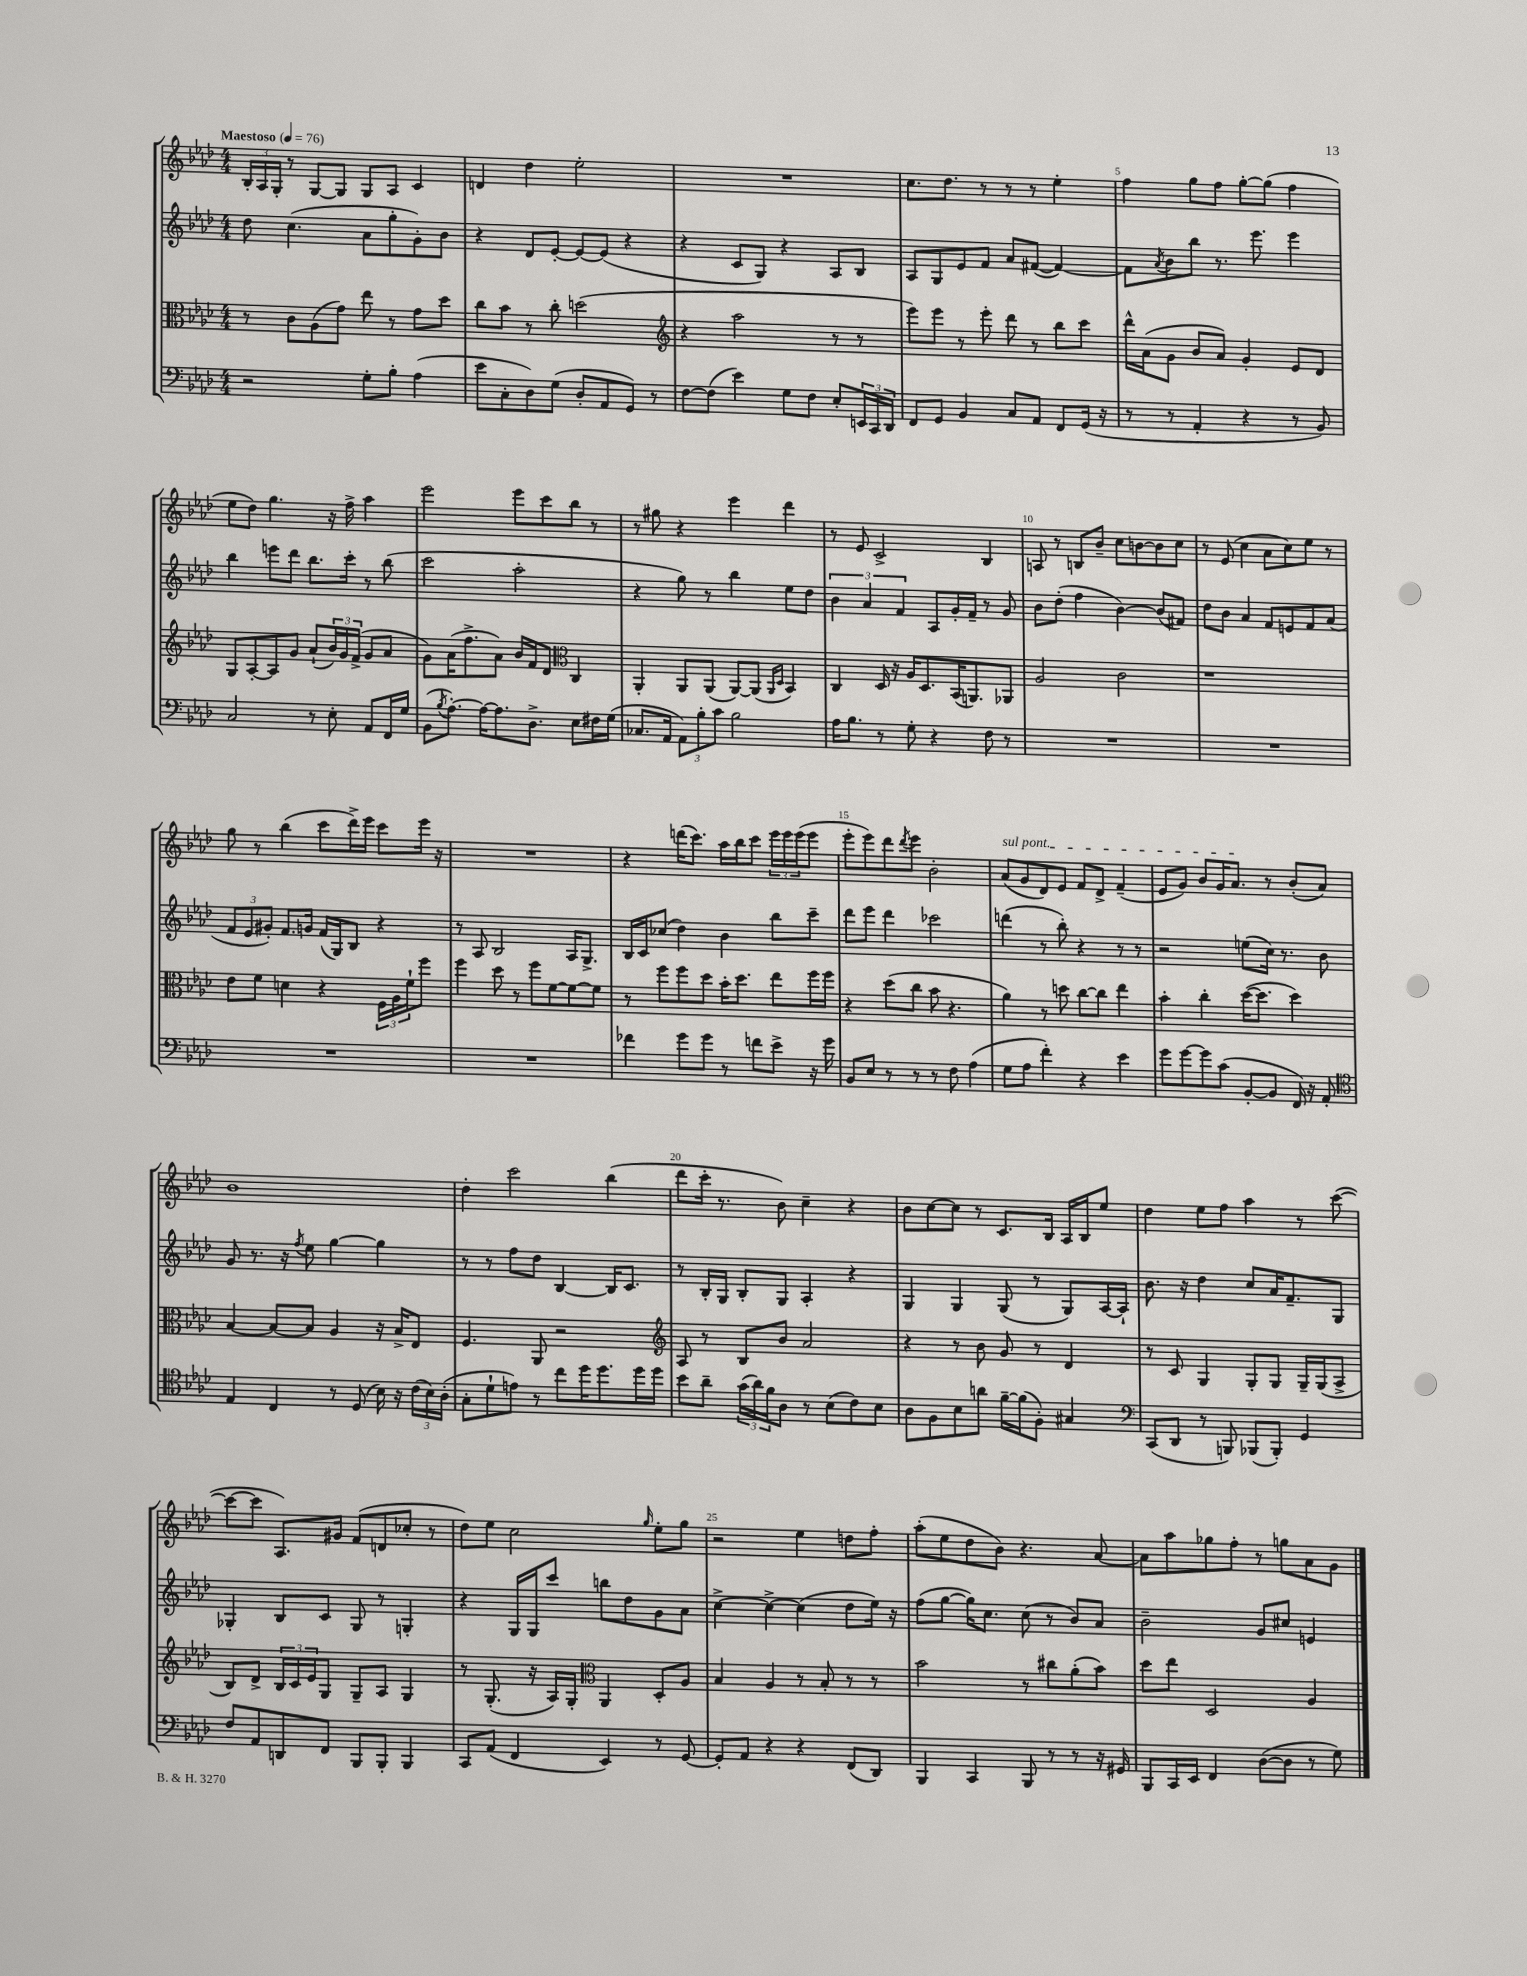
<<
\new StaffGroup <<
\new Staff = "s0" {
    \clef treble \key aes \major \numericTimeSignature \time 4/4 \tempo "Maestoso" 4 = 76
    \tuplet 3/2 { bes16-. aes16 g16-. } r8 g8~ g8 g8 aes8 c'4 |
    d'4 des''4 ees''2-. |
    R1 |
    c''8. des''8. r8 r8 r8 ees''4-. |
    f''4 g''8 f''8 g''8~-. g''8( f''4 |
    ees''8 des''8) g''4. r16 f''16-> aes''4 |
    ees'''2 ees'''8 c'''8 bes''8 r8 |
    r8 gis''8 r4 ees'''4 des'''4 |
    r8 ees'8 c'2-> bes4 |
    a8 r8 b8 bes'8-- c''8 b'8~ b'8 c''8 |
    r8 ees'8( c''4 aes'8 c''8) ees''8 r8 |
    g''8 r8 bes''4( c'''8 des'''16->) ees'''16 c'''8 ees'''16 r16 |
    R1 |
    r4 d'''16( c'''8.) aes''16 bes''16 c'''8 \tuplet 3/2 { ees'''16 ees'''16 ees'''16( } ees'''8 |
    ees'''8-. ees'''8) des'''8 \acciaccatura { des'''8 } ees'''8 bes'2-. |
    \once \override TextSpanner.bound-details.left.text = \markup { \italic "sul pont." } aes'8\startTextSpan( g'8 des'8) ees'8 f'8 des'8-> f'4--( |
    ees'8 g'8) bes'8 g'16 aes'8.\stopTextSpan r8 bes'8-.( aes'8) |
    bes'1 |
    des''4-. c'''2 bes''4( |
    des'''8 c'''16-. r8. bes'8) c''4-- r4 |
    bes'8 c''8~ c''8 r8 c'8. bes16 aes16 bes16 ees''8 |
    des''4 ees''8 f''8 aes''4 r8 c'''8~( |
    c'''8~ c'''8 aes8.) gis'16 f'8( d'8 ces''8-. r8 |
    des''8) ees''8 c''2 \grace { g''16 } ees''8-. g''8 |
    r2 ees''4 d''8 f''8-. |
    aes''8-.( ees''8 des''8 bes'8) r4. aes'8~ |
    aes'8 aes''8 ges''8 f''8-. r8 g''8 aes'8 g'8 \bar "|." |
}
\new Staff = "s1" {
    \clef treble \key aes \major \numericTimeSignature \time 4/4
    des''8 c''4.( aes'8 g''8-. g'8-.) bes'8 |
    r4 des'8 ees'8~-. ees'8~ ees'8( r4 |
    r4 c'8 g8) r4 aes8 bes8 |
    aes8 g8 ees'8 f'8 aes'8 fis'8~( fis'4~) |
    fis'8 \acciaccatura { aes'8 } bes'8 bes''8 r8. ees'''8. ees'''4 |
    bes''4 e'''8 des'''8 bes''8. c'''16-. r8 bes''8( |
    c'''2 aes''2-. |
    r4 g''8) r8 bes''4 ees''8 des''8 |
    \tuplet 3/2 { bes'4 aes'4 f'4 } aes8 g'16-. f'16-- r8 g'8 |
    bes'8 des''8-.( f''4 bes'4~) bes'8( fis'8) |
    des''8 bes'8 aes'4 f'8 e'8 f'8 aes'8( |
    \tuplet 3/2 { f'8 ees'8 gis'8-.) } f'8. g'16 f'16( g16) bes8 r4 |
    r8 aes8 bes2 aes16 g8.-> |
    bes16 c'16 ces''8( des''4) bes'4 bes''8 c'''8-- |
    des'''8 ees'''8 des'''4 ces'''2 |
    d'''4( r8 bes''8-.) r4 r8 r8 |
    r2 e''8( c''16) r8. bes'8 |
    g'8 r8. r16 \acciaccatura { f''8 } ees''8 g''4~ g''4 |
    r8 r8 f''8 des''8 bes4~ bes16 c'8. |
    r8 bes16-. g16 bes8-. g8 aes4-. r4 |
    g4 g4 g8( r8 g8) aes16~ aes16-! |
    bes'8. r16 des''4 c''8 aes'16 f'8.-- g8 |
    ges4-. bes8 c'8 ges8 r8 g4-. |
    r4 g16 g16 c'''8 b''8 des''8 g'8 aes'8 |
    c''4~-> c''4~-> c''4( des''8 ees''16) r16 |
    f''8( g''8~ g''16) c''8. c''8( r8 bes'8) aes'8 |
    bes'2-- g'8 cis''8 e'4 \bar "|." |
}
\new Staff = "s2" {
    \clef alto \key aes \major \numericTimeSignature \time 4/4
    r8 c'8 aes8( g'8) ees''8 r8 g'8 des''8 |
    c''8 bes'8 r8 c''8-. d''2( |
    \clef treble r4 aes''2 r8 r8 |
    ees'''8) ees'''8 r8 ees'''8-. des'''8 r8 bes''8 c'''8 |
    des'''16-^ aes'16( g'8 bes'8 aes'8) g'4-. ees'8 des'8 |
    g8 aes8~-. aes8 g'8 aes'8-!( \tuplet 3/2 { bes'16) g'16 f'16->( } g'8 aes'8 |
    g'8) aes'16( f''8.-> aes'8) bes'16 f'16 des'8 \clef alto c4 |
    aes,4-. aes,8 aes,8( aes,8~) aes,8( \grace { aes,16 des16 } bes,4) |
    c4 des16 r16 aes16 des8. bes,16( a,8.) aes,8 |
    aes2 c'2 |
    r1 |
    ees'8 f'8 d'4 r4 \tuplet 3/2 { f16 aes16 f'16-! } f''8 |
    f''4 des''8 r8 f''8 f'8~ f'8~ f'8 |
    r8 f''8 f''8 des''8 bes'16-. des''8. ees''8 f''16 f''16 |
    r4 des''8( c''8 bes'8 r4. |
    aes'4) r8 d''8 c''8~ c''8 ees''4 |
    bes'4-. c''4-. des''16~( des''8. des''4) |
    bes4~ bes8~ bes8 aes4 r16 bes16-> ees8 |
    f4. aes,8 r2 |
    \clef treble aes8 r8 bes8 bes'8 aes'2 |
    r4 r8 bes'8 g'8 r8 des'4 |
    r8 c'8 g4 g8-. g8 g16-- g16( aes8-> |
    bes8) des'8-> \tuplet 3/2 { bes16 c'16 ees'16 } g8 g8-- aes8 g4 |
    r8 g8.-.( r16 aes16) g16-. \clef alto aes,4 des8-. aes8 |
    bes4 aes4 r8 bes8-. r8 r8 |
    bes'2 r8 cis''8 aes'8-.( bes'8) |
    des''8 ees''8 des2 aes4 \bar "|." |
}
\new Staff = "s3" {
    \clef bass \key aes \major \numericTimeSignature \time 4/4
    r2 g8-. bes8-. aes4( |
    ees'8 c8-. des8) g8( des8-. aes,8 g,8) r8 |
    f8~ f8( ees'4) g8 f8 ees8-. \tuplet 3/2 { e,16 c,16 des,16 } |
    f,8 g,8 bes,4 c8 aes,8 f,8 g,16( r16 |
    r8 r8 aes,4-. r4 r8 bes,8) |
    c2 r8 ees8-. aes,8 f,16 g16 |
    bes,8( \acciaccatura { bes8 } aes8.~-.) aes16~ aes8. des8.-> ees8 fis16 g16( |
    ces8. aes,16 \tuplet 3/2 { aes,8) bes8-. c'8 } bes2 |
    aes16 bes8. r8 g8-. r4 f8 r8 |
    R1 |
    R1 |
    R1 |
    R1 |
    fes'4 g'8 g'8 r8 f'8 ees'8-> r16 g'16 |
    bes,8 ees8 r8 r8 r8 f8 aes4( |
    g8 aes8 f'4-.) r4 ees'4 |
    g'8 g'8~ g'8 c'8( bes,8~-. bes,8 f,16) r16 aes,8-. |
    \clef tenor ees4 c4 r8 des8( bes16) r16 \tuplet 3/2 { c'16( bes16) aes16-.( } |
    g8-. des'8-! e'8) r8 c''8 des''16 des''8. des''16 des''16 |
    bes'8 aes'8-- \tuplet 3/2 { g'16( aes'16) f'16 } aes8 r8 bes8( c'8) bes8 |
    aes8 f8 bes8 a'8 f'16~-- f'16( f8-.) gis4 |
    \clef bass c,8( des,8 r8 b,,8) bes,,8( bes,,8-.) g,4 |
    f8 aes,8 d,8 f,8 bes,,8 bes,,8-. bes,,4 |
    c,8 aes,8( f,4 ees,4) r8 g,8~ |
    g,8-. aes,8 r4 r4 f,8( des,8) |
    bes,,4 c,4 bes,,8 r8 r8 r16 gis,16 |
    bes,,8 c,16 ees,16 f,4 des8~( des8 r8 g8) \bar "|." |
}
>>
>>
\layout { \context { \Score \override BarNumber.break-visibility = ##(#f #t #t) barNumberVisibility = #(every-nth-bar-number-visible 5) } }
